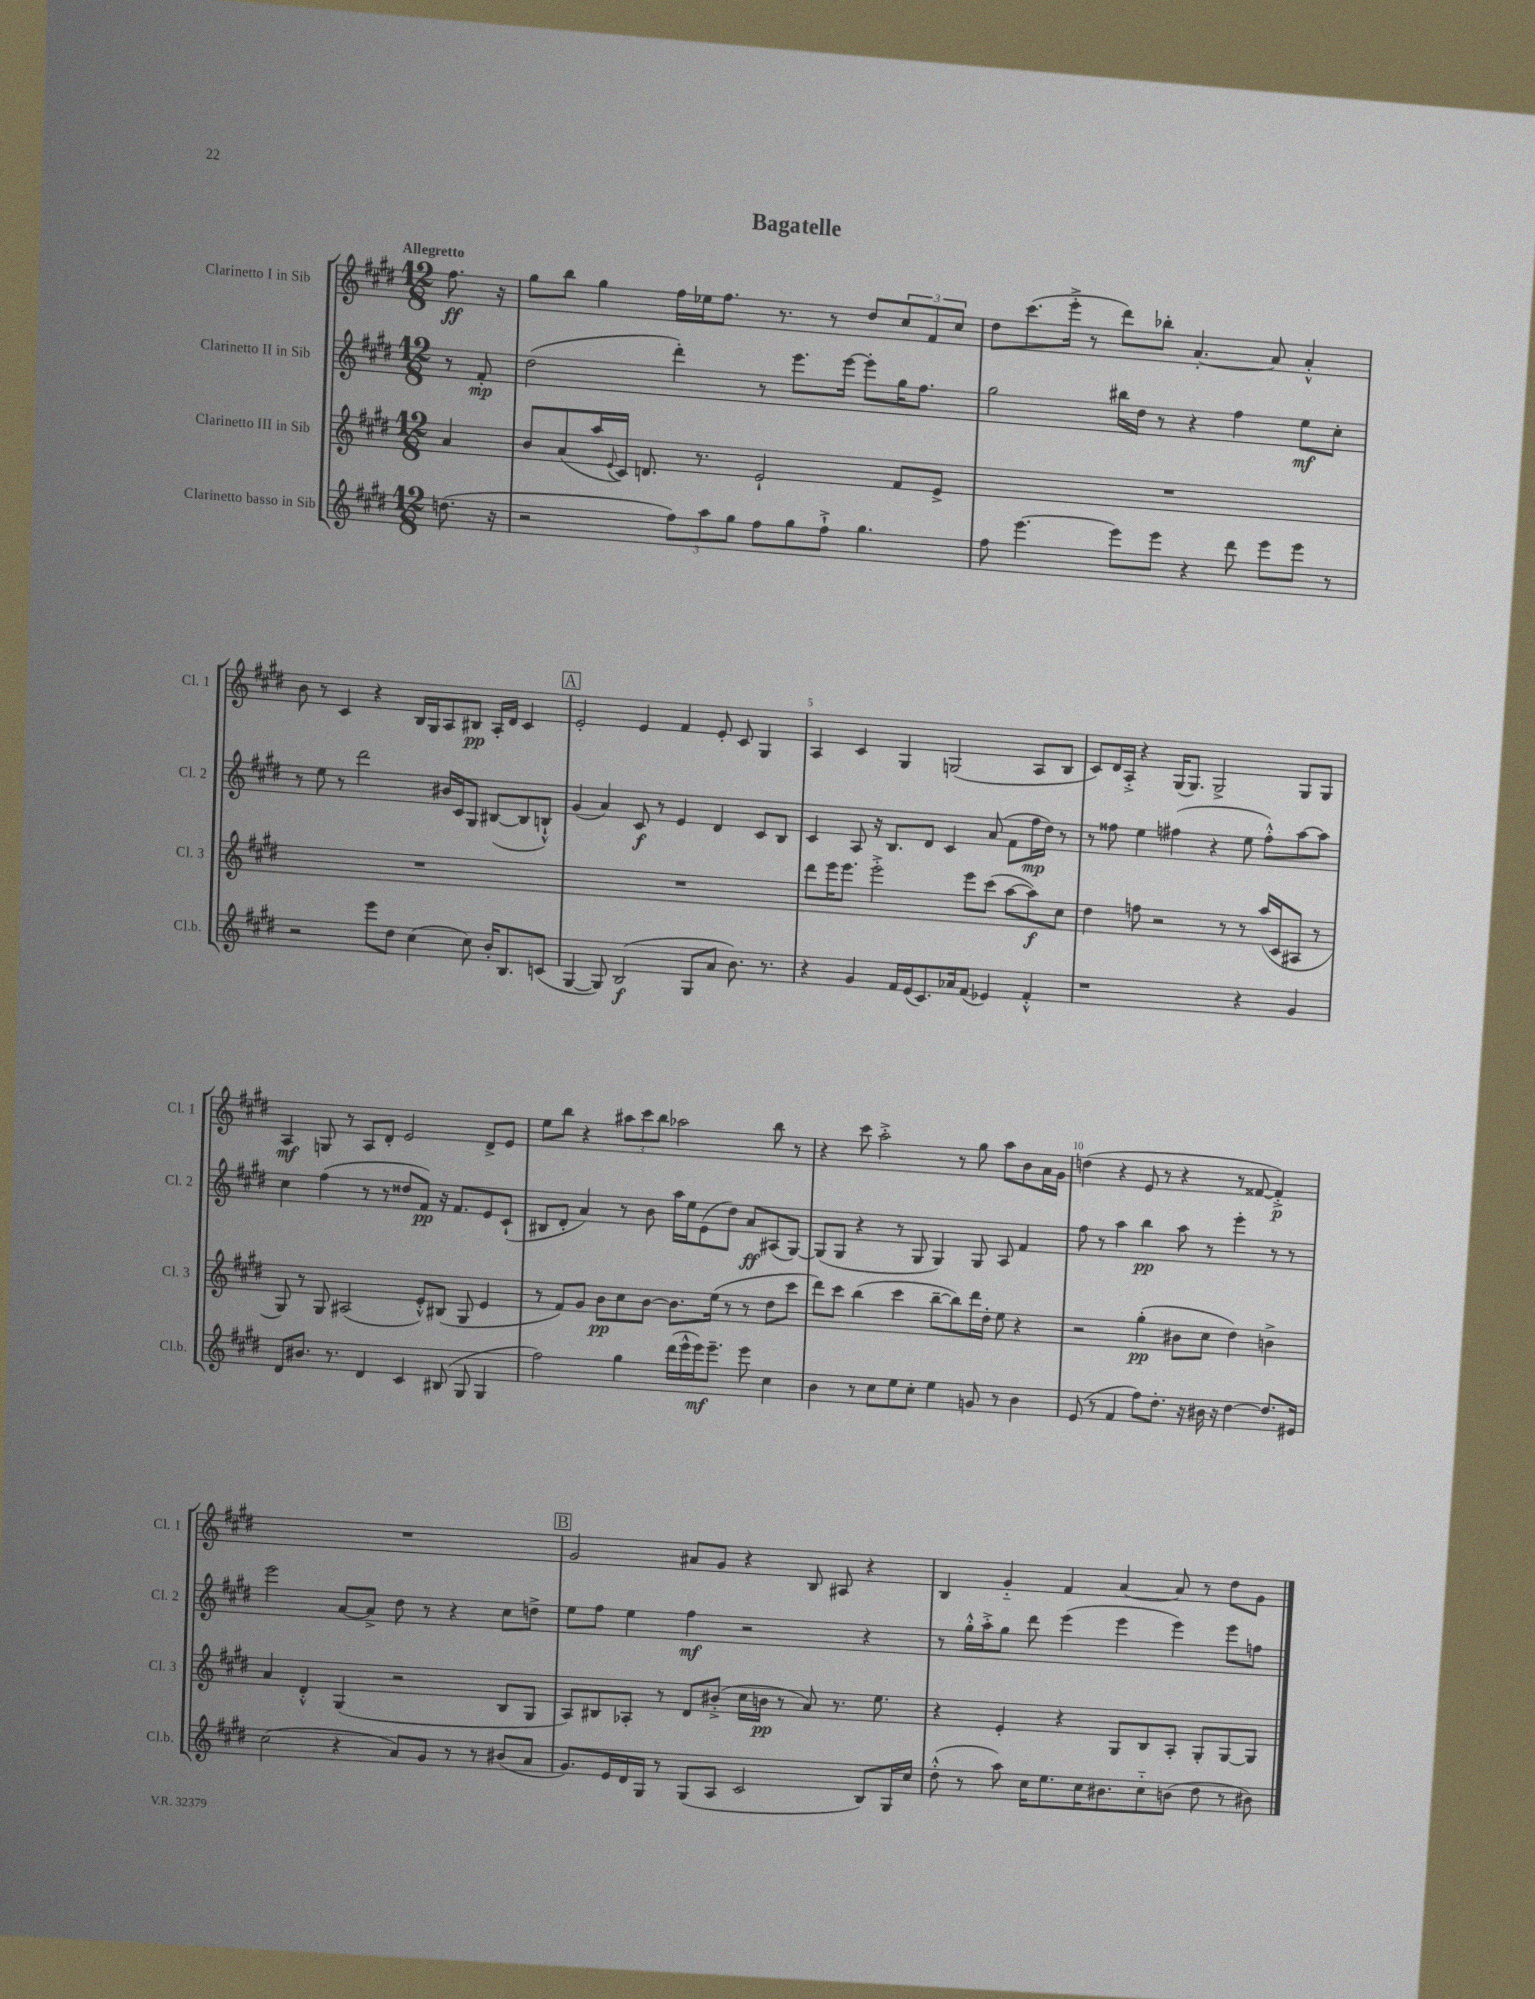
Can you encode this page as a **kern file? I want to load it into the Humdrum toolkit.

**kern	**kern	**kern	**kern
*staff4	*staff3	*staff2	*staff1
*clefG2	*clefG2	*clefG2	*clefG2
*k[f#c#g#d#]	*k[f#c#g#d#]	*k[f#c#g#d#]	*k[f#c#g#d#]
*M12/8	*M12/8	*M12/8	*M12/8
(8.dd\	4a/	8r	8.ff#\
.	.	8f#'/	.
16r	.	.	16r
=	=	=	=
2r	8b/L	(2dd#\	8gg#\L
.	(8a/	.	8bb\J
.	16aa/L	.	4gg#\
.	8qqe/	.	.
.	16c#/JJ)	.	.
.	8.d/	.	.
12ff#\L)	.	4ddd#'\)	16ff#\LL
.	8.r	.	16ee-\J
12aa\	.	.	.
.	.	.	8.ff#\J
12gg#\J	.	.	.
8ff#\L	2e`/	8r	.
.	.	.	8.r
8gg#\	.	8.eee\L	.
8ff#`^\J	.	.	8r
.	.	[16eee\Jk	.
4.gg#\	.	8eee'\]L	8dd#/L
.	8f#/L	16gg#\K	12cc#/
.	.	8.ff#\J	.
.	.	.	12f#/
.	8e^/J	.	.
.	.	.	12cc#/J
=	=	=	=
8ff#\	1.r	2gg#\	8dd#\L
[4.eee\	.	.	(8.ccc#\
.	.	.	16eee'^\Jk
.	.	.	8r
8eee\]L	.	16bb#\LL	8ddd#\L)
.	.	16dd#\JJ	.
8eee\J	.	8r	8bb-'\J
4r	.	4r	[4.a'/
8ddd#\	.	4ff#\	.
8eee\L	.	.	8a/]
8eee\J	.	8ee\L	4a'^^/
8r	.	8cc#'\J	.
=	=	=	=
2r	1.r	8r	8b\
.	.	8ee\	8r
.	.	8r	4c#/
.	.	2ddd#\	.
8eee\L	.	.	4r
8dd#\J	.	.	.
(4cc#\	.	.	16B/LL
.	.	.	16G#/J
.	.	16b#/LL	8A/
.	.	16c#/J	.
8cc#\)	.	8G#/J	8B#/J
16b'/LK	.	([8B#/L	16A'/LL
8.B/	.	.	16d#/JJ
.	.	8B#/]	4c#/
(8c/J	.	8B`^^/J)	.
=	=	=	=
[4G#/	1.r	(4g#/	2e'/
8G#/])	.	4a/)	.
(2B/	.	.	.
.	.	8c#/	4e/
.	.	8r	.
.	.	4e/	4f#/
8G#/L	.	.	.
8a/J	.	4d#/	8e'/
8.b\)	.	.	8c#/
.	.	8c#/L	4G#/
8.r	.	.	.
.	.	8B/J	.
=	=	=	=
4r	8ddd#\L	4c#/	4A/
.	16eee\K	.	.
.	8.eee\J	.	.
4g#/	.	8A/	4c#/
.	2eee'^\	16r	.
.	.	8.B/L	.
16f#/LL	.	.	4G#/
(16e/J	.	.	.
8.c#/)	.	8d#/J	.
.	.	4c#/	(2G/
16a-/k	.	.	.
(8f#/J	8eee\L	.	.
4e-/)	(8ccc#\J	(8a/	.
.	[8aa\L	8f#\L	.
4f#'^^/	8aa\])	16ff#\L	8A/L
.	.	16dd#\JJ)	.
.	8cc#\J	8r	8B/J
=	=	=	=
1r	4dd#\	8r	8c#/L)
.	.	8ff##\	16d#/L
.	.	.	16A'^/JJ
.	8ff\	4ee\	4r
.	2r	.	.
.	.	(4ff#\	(16G#/LK
.	.	.	8.G#/J)
.	.	4r	2G#^/
.	8r	.	.
4r	8r	8ee\	.
.	(16aa/LL	8ff#'^^\L)	.
.	16c#/J	.	.
4g#/	8A#/J	[8aa\	8G#/L
.	8r	8aa\]J	8G#/J
=	=	=	=
8d#/L	8G#/)	4cc#\	4A/
8.b#/J	8r	.	.
.	8G#/	(4ff#\	8G/
8.r	.	.	.
.	(2A#/	.	8r
4d#/	.	8r	8A/L
.	.	8r	8d#'/J
4c#/	.	8dd##/L	2e/
.	8e'^^/L)	8f#/J)	.
(8B#/	(8B#/J	16r	.
.	.	8.f#/L	.
8G#/	8G#/	.	.
4G#/	4e/	8e/	8d#^/L
.	.	(8c#`/J	8e/J
=	=	=	=
2ff#\)	8r	8B#/L	8ee\L
.	8f#/L)	8d#'/J	8bb\J
.	8g#/J	4a/)	4r
.	8b\L	.	.
4gg#\	8cc#\	8r	12aa#\L
.	.	.	12ccc#\
.	[8b\J	8b\	.
.	.	.	12bb\J
(16ddd#\LL	8.b\]L	16aa\LL	2aa-\
16eee^^\	.	16ee\J	.
16eee\J)	.	(8e\	.
8.eee~\J	(16ee\Jk	.	.
.	8r	8dd#\J)	.
8eee\	8r	8a/L	.
4cc#\	8dd#\L	(8A#/	8bb\
.	8ccc#\J	[8G#/J)	8r
=	=	=	=
4b\	8ddd#\L)	(8G#/]L	4r
.	8ccc#\J	8G#/J	.
8r	(4bb\	4r	8ccc#\
8cc#\L	.	.	2aa'^\
8ee\	4ccc#\	8r	.
8cc#'\J	.	8G#/	.
4ee\	[8bb~\L	4G#/)	.
.	8bb\])	.	8r
8g/	16ddd#\L	8G#/	8gg#\
.	16dd#'\JJ	.	.
8r	8ee\	8A/	8aa\L
4b\	4r	4f#/	8b\
.	.	.	16a\L
.	.	.	16g#\JJ
=	=	=	=
(8e/	2r	8ff#\	(4dd\
8r	.	8r	.
4f#/	.	4aa\	4r
8ff#\L)	(4gg#'\	4bb\	8e/
8.dd#'\J	.	.	8r
.	8b#\L	8aa\	4r
16r	.	.	.
16b#\	8cc#\J	8r	.
16r	.	.	.
[4dd#\	4dd#\)	4eee'\	8r
.	.	.	[8f##/
8.dd#/]L	4b^\	8r	4f##'^/])
.	.	8r	.
16e#/Jk	.	.	.
=	=	=	=
(2cc#\	4a/	2eee\	1.r
.	4d#'^^/	.	.
4r	(4G#/	[8a/L	.
.	.	8a^/]J	.
8a/L)	2r	8dd#\	.
8g#/J	.	8r	.
8r	.	4r	.
8r	.	.	.
(8b#/L	8B/L	8cc#\L	.
8a/J	8G#/J	8dd^\J	.
=	=	=	=
8.g#/L)	8A/L)	8ee\L	2g#/
.	8B#/	8ff#\J	.
16e/L	.	.	.
16d#/	8A-'/J	4ee\	.
16G#/JJ	.	.	.
8r	8r	.	.
(8G#/L	8d#/L	4ff#\	8a#/L
8A/J	(8b#'^/J	.	8g#/J
2c#/	16cc#\LL	2r	4r
.	16b\JJ	.	.
.	8r	.	.
.	8a/)	.	8B/
.	8.r	.	8A#/
8B/L)	.	4r	4r
.	8.ee\	.	.
16G#/L	.	.	.
16cc#/JJ	.	.	.
=	=	=	=
(8dd#'^^\	4r	8r	4B/
8r	.	16gg#'^^\LL	.
.	.	16aa'^\J	.
8aa\)	4e'/	8gg#\J	4g#'~/
16cc#\LK	.	8ddd#\	.
8.ee\	.	.	.
.	4r	(4eee\	4f#/
16cc#\K	.	.	.
8.b#\	.	.	.
.	8G#/L	4eee\	[4a/
8cc#'~\	8B/	.	.
(8b\J	8A'/J	4eee\)	8a/]
8dd#\	8G#'/L	.	8r
8r	[8G#/	8eee\L	8dd#\L
8b#\)	8G#/]J	8ff\J	8g#\J
==	==	==	==
*-	*-	*-	*-
